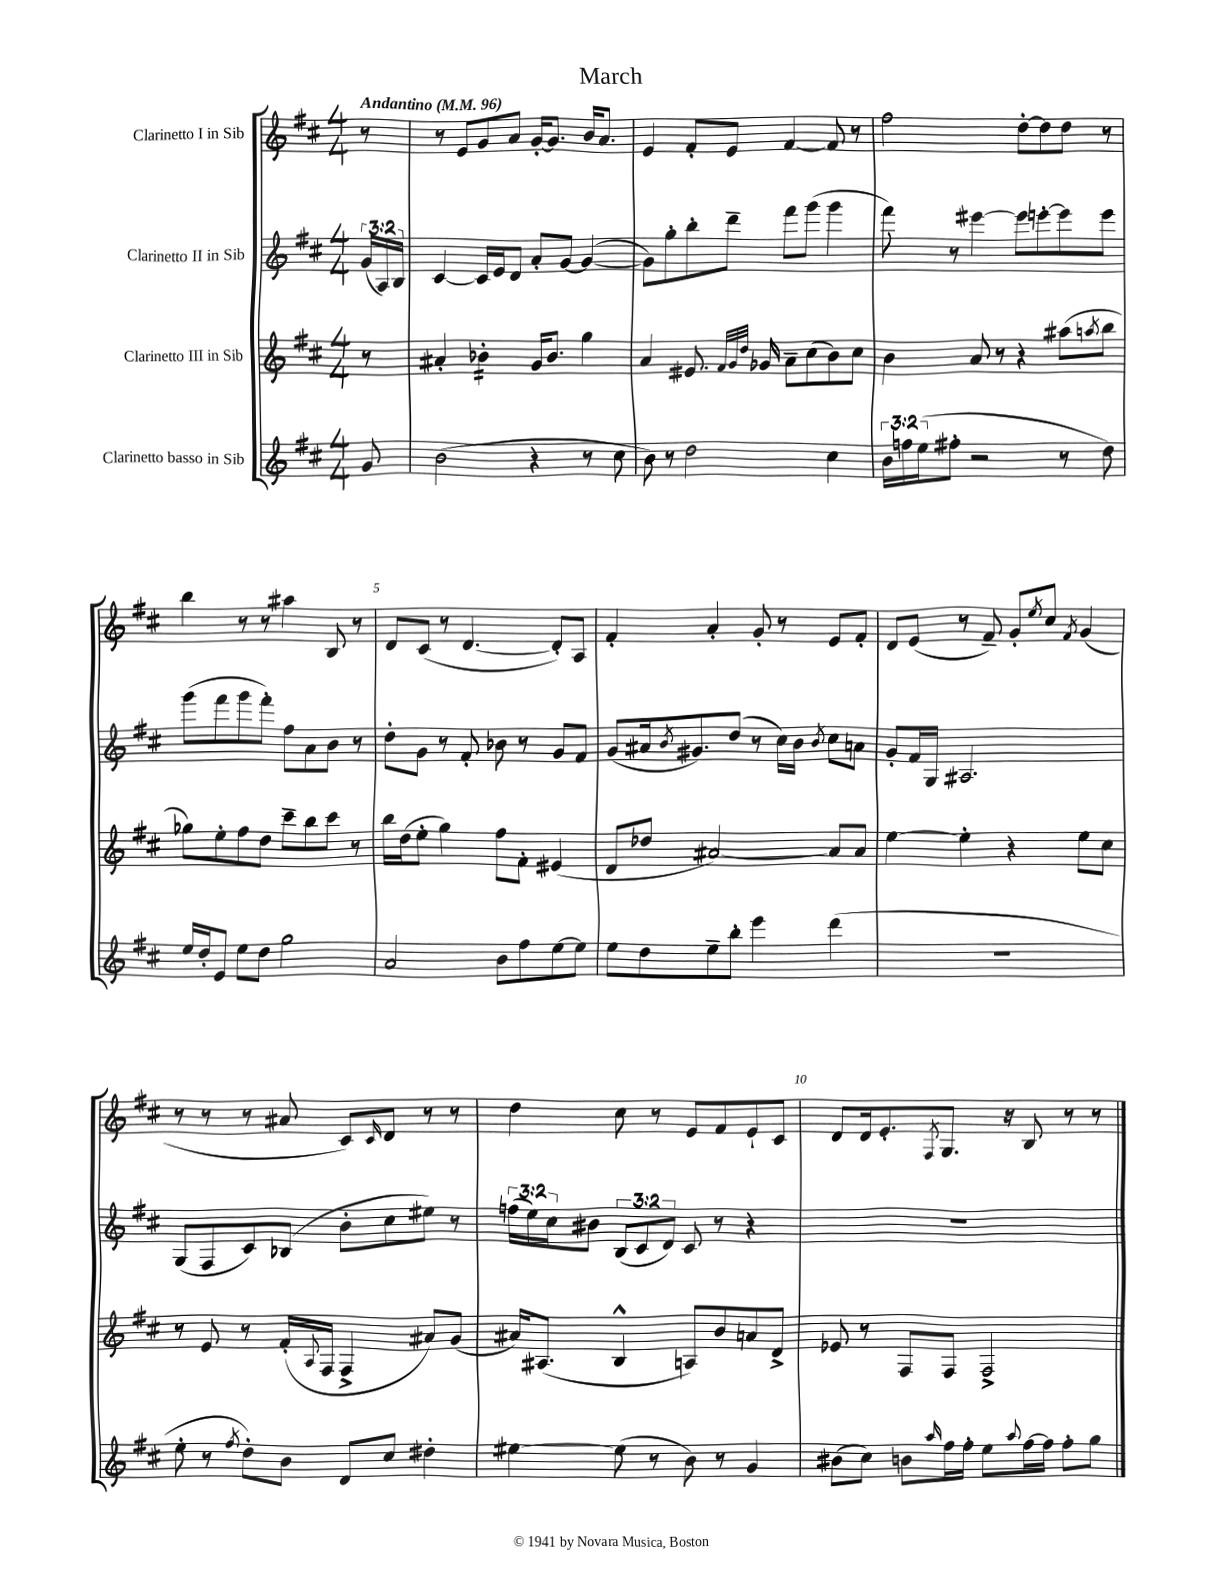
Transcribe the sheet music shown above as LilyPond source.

\header { title = "March" }
<<
\new StaffGroup <<
\new Staff = "s0" \with { instrumentName = "Clarinetto I in Sib" } {
    \clef treble \key d \major \numericTimeSignature \time 4/4 \partial 8 \tempo "Andantino" 4 = 96
    r8 |
    r8 e'8 g'8 a'8 g'16~-. g'8. b'16 a'8. |
    e'4 fis'8-. e'8 fis'4~ fis'8 r8 |
    fis''2 d''8~-. d''8 d''8 r8 |
    b''4 r8 r8 ais''4 b8 r8 |
    d'8 cis'8( r8 d'4.~ d'8-.) a8 |
    fis'4-. a'4-. g'8-. r8 e'8 fis'8-. |
    d'8 e'8( r8 fis'8--) g'8-. \acciaccatura { e''8 } cis''8 \acciaccatura { fis'8 } g'4( |
    r8 r8 r8 ais'8 cis'8) \grace { cis'16 } d'8 r8 r8 |
    d''4 cis''8 r8 e'8 fis'8 e'8-! cis'8 |
    d'8 d'16 e'8.-. \acciaccatura { fis8 } g8. r16 b8 r8 r8 \bar "|." |
}
\new Staff = "s1" \with { instrumentName = "Clarinetto II in Sib" } {
    \clef treble \key d \major \numericTimeSignature \time 4/4 \override Staff.TupletNumber.text = #tuplet-number::calc-fraction-text \partial 8
    \tuplet 3/2 { g'16( a16) b16 } |
    cis'4~ cis'16 e'16 d'8 a'8-. g'8~ g'4~( |
    g'8) g''8-. b''8-. d'''8-- fis'''8 g'''8( g'''4 |
    fis'''8) r8 eis'''4~ eis'''8 e'''8~-. e'''8 e'''8 |
    g'''8( fis'''8 g'''8 fis'''8-.) fis''8 a'8 b'8 r8 |
    d''8-. g'8 r8 fis'8-. bes'8 r8 g'8 fis'8 |
    g'8( ais'16 \acciaccatura { b'8 } gis'8.) d''8( r8 cis''16) b'16 \acciaccatura { b'8 } cis''8 a'8 |
    g'8-. fis'16 g16 ais2. |
    g8( fis8 cis'8) bes8( b'8-. cis''8 eis''8) r8 |
    \tuplet 3/2 { f''16( e''16) cis''16 } bis'8 \tuplet 3/2 { b8( cis'8 d'8) } cis'8 r8 r4 |
    R1 \bar "|." |
}
\new Staff = "s2" \with { instrumentName = "Clarinetto III in Sib" } {
    \clef treble \key d \major \numericTimeSignature \time 4/4 \partial 8
    r8 |
    ais'4-. bes'4:16-. g'16 bes'8. g''4 |
    a'4 eis'8. \grace { fis'32 g'32 d''32 } ges'16 a'8-- cis''8( b'8) cis''8 |
    b'4 a'8 r8 r4 ais''8( \acciaccatura { a''8 } b''8 |
    ges''8) e''8-. fis''8 d''8 cis'''8-- b''8 cis'''8 r8 |
    b''16 d''16( e''8-. g''4) fis''8 fis'8-. eis'4( |
    d'8 des''8 ais'2~) ais'8 ais'8 |
    e''4~ e''4-. r4 e''8 cis''8 |
    r8 e'8 r8 fis'16-.( \appoggiatura { a8 } fis16 fis4-> ais'8) g'8( |
    ais'16) ais8.( b4-^ a8) b'8 a'8 d'8-> |
    ees'8 r8 fis8 fis8 fis2-> \bar "|." |
}
\new Staff = "s3" \with { instrumentName = "Clarinetto basso in Sib" } {
    \clef treble \key d \major \numericTimeSignature \time 4/4 \override Staff.TupletNumber.text = #tuplet-number::calc-fraction-text \partial 8
    g'8 |
    b'2( r4 r8 cis''8 |
    b'8) r8 d''2 cis''4 |
    \tuplet 3/2 { b'16 f''16 e''16( } fis''8-. r2 r8 d''8) |
    e''16 d''16-. e'8 e''8 d''8 g''2 |
    a'2 b'8 fis''8 e''8~ e''8 |
    e''8 d''8 e''8-- b''8-. e'''4 d'''4( |
    R1 |
    e''8-. r8 \acciaccatura { fis''8 } d''8-.) b'8 d'8 cis''8 dis''4-. |
    eis''4~ eis''8( r8 b'8) r8 g'4 |
    bis'8( cis''8) b'8 \grace { a''16 } fis''16 fis''16-. e''8 \appoggiatura { a''8 } fis''16~ fis''16 fis''8-. g''8 \bar "|." |
}
>>
>>
\layout { \context { \Score \override BarNumber.break-visibility = ##(#f #t #t) barNumberVisibility = #(every-nth-bar-number-visible 5) } }
